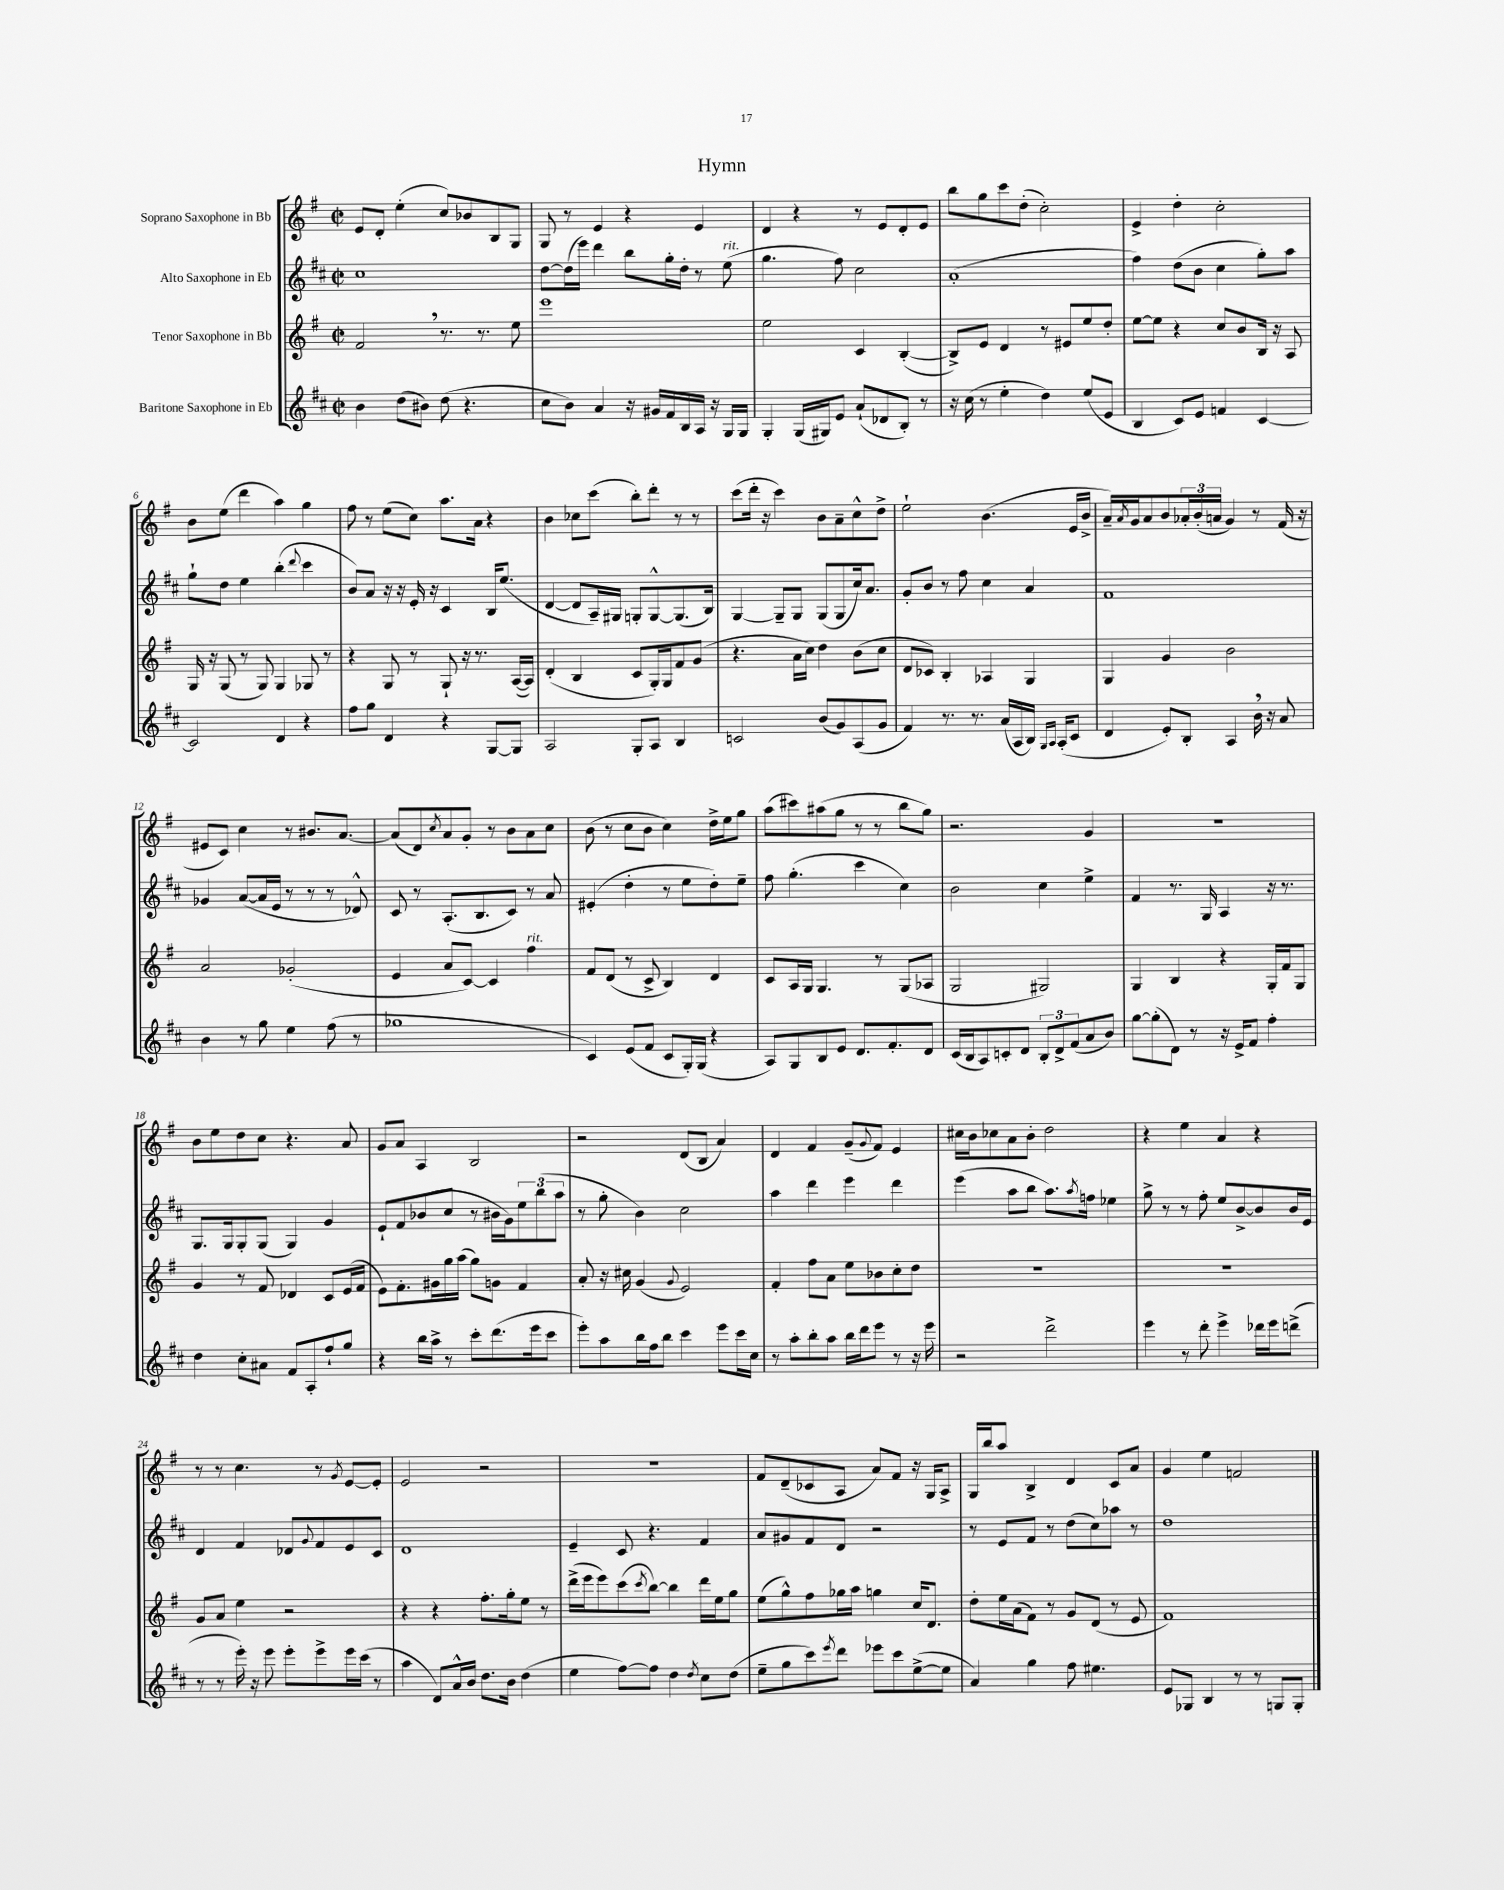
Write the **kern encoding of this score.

**kern	**kern	**kern	**kern
*part4	*part3	*part2	*part1
*staff4	*staff3	*staff2	*staff1
*I"Baritone Saxophone in Eb	*I"Tenor Saxophone in Bb	*I"Alto Saxophone in Eb	*I"Soprano Saxophone in Bb
*clefG2	*clefG2	*clefG2	*clefG2
*k[f#c#]	*k[f#]	*k[f#c#]	*k[f#]
*M2/2	*M2/2	*M2/2	*M2/2
*met(c|)	*met(c|)	*met(c|)	*met(c|)
=1	=1	=1	=1
4b\	2f#,/	1cc#	8e/L
.	.	.	8d'/J
(8dd\L	.	.	(4ee'\
8b#X\J)	.	.	.
(8dd\	8.r	.	8cc/L)
4.r	.	.	8b-X/
.	8.r	.	.
.	.	.	8B/
.	8ee\	.	8G/J
=2	=2	=2	=2
8cc#\L	1eee	[8dd\L	8G/
8b\J)	.	(16dd\L]	8r
.	.	16eee\JJ)	.
4a/	.	4ddd\	4e/
16r	.	8bb\L	4r
16g#X/LL	.	.	.
16f#/	.	16gg'\L	.
16B/	.	16dd'\JJ	.
16A/JJ	.	8r	4e/
16r	.	.	.
!	!	!LO:TX:a:i:t=rit.	!
16G/LL	.	(8ee\	.
16G/JJ	.	.	.
=3	=3	=3	=3
4G'/	2ee\	4.gg\	4d/
(16G/LL	.	.	4r
16G#X/J)	.	.	.
8e/J	.	8ff#\)	.
(8a`/L	4c/	2cc#\	8r
8d-X/	.	.	8e/L
8B'/J)	([4B'/	.	8d'/
8r	.	.	8e/J
=4	=4	=4	=4
16r	8B^/L])	(1a'	8bb\L
(16cc#\	.	.	.
8r	8e/J	.	8gg\
4ee'\	4d/	.	8ccc\
.	.	.	(8dd'\J
4dd\)	8r	.	2cc'\)
.	8e#X/L	.	.
(8ee/L	8ee/	.	.
8e/J	8dd'/J	.	.
=5	=5	=5	=5
4B/	[8ee\L	4ff#\)	4e^/
.	8ee\J]	.	.
8c#/L)	4r	(8dd\L	4dd'\
8e/J	.	8b\J	.
4fn/	8cc/L	4cc#\	2cc'\
.	8b/	.	.
[4c#/	16B/Jk	8gg'\L)	.
.	16r	.	.
.	8A/	8aa\J	.
!!LO:LB:g=z
=6	=6	=6	=6
2c#/]	16G/	8gg`\L	8b\L
.	16r	.	.
.	(8G/	8dd\J	(8ee\J
.	8r	4ee\	4ddd\
.	8G/)	.	.
4d/	4G/	(4bb'\	4aa\)
.	.	8qqddd/	.
4r	8G-X/	4ccc#\	4gg\
.	8r	.	.
=7	=7	=7	=7
8ff#\L	4r	8b/L)	8ff#\
8gg\J	.	8a/J	8r
4d/	8G/	16r	(8ee\L
.	.	16r	.
.	8r	16e'/	8cc\J)
.	.	16r	.
4r	8G`/	4c#/	8.aa\L
.	16r	.	.
.	8.r	.	16a\Jk
[8G/L	.	16B/KL	4r
.	.	(8.ee/J	.
8G/J]	([16A/LL	.	.
.	16A/JJ])	.	.
=8	=8	=8	=8
2A/	(4d'/	[4d/	4b\
.	4B/	8d/L]	8cc-X\L
.	.	16A~/L)	(8ccc\J
.	.	16G#X/JJ	.
8G'/L	8c/L	8Gn'/L	8bb'\L)
8A/J	16G'/L)	[8G^^/	8ddd'\J
.	16G/J	.	.
4B/	8f#/	(8.G/]	8r
.	(8g/J	.	8r
.	.	16B/Jk)	.
=9	=9	=9	=9
2cn/	4.r	[4G/	(8ccc\L
.	.	.	16ddd'\Jk
.	.	.	16r
.	.	8G~/L]	4ccc\)
.	16a\LL	8G/J	.
.	16cc\JJ)	.	.
(8b/L	4dd\	(8G/L	8b\L
8g/)	.	8G/	8a~\
(8A/	(8b\L	16cc#/k)	8cc^^\
.	.	8.a/J	.
8g/J	8cc\J	.	8dd^\J
=10	=10	=10	=10
4f#/)	8d/L	8g'/L	2ee`\
.	8c-X/J)	8b/J	.
8.r	4B'/	8r	.
.	.	8ff#\	.
8.r	.	.	.
.	4A-X/	4cc#\	(4.b\
(16a/LL	.	.	.
16A/	.	.	.
16B/JJ)	4G/	4a/	.
16qqG/LL	.	.	.
16qqA/JJ	.	.	.
(16A'/KL	.	.	.
8c#/J	.	.	16e/LL
.	.	.	16b^/JJ
=11	=11	=11	=11
4d/	4G/	1f#	16a~/LL)
.	.	.	8qa/
.	.	.	16g/J
.	.	.	8a/
8e'/L)	4g/	.	8b/
8B'/J	.	.	24a-X'/L
.	.	.	(24b'/
.	.	.	24an/JJ
4A/	2b\	.	4g/)
16b,\	.	.	8r
16r	.	.	.
8a/	.	.	(16f#/
.	.	.	16r
!!LO:LB:g=z
=12	=12	=12	=12
4b\	2a/	4g-X/	8e#X/L
.	.	.	8c/J)
8r	.	([8a/L	4cc\
8gg\	.	16a/L]	.
.	.	16e/JJ	.
4ee\	(2g-X'/	8r	8r
.	.	8r	8.b#X/L
(8ff#\	.	8r	.
.	.	.	[8.a/J
8r	.	8d-X^^/)	.
=13	=13	=13	=13
1gg-X	4e/	8c#/	(8a/L]
.	.	8r	8d/)
.	.	.	8qcc/
.	8a/L	(8.A'/L	8a/
.	[8c/J)	.	8g'/J
.	.	8.B/	.
.	4c/]	.	8r
.	.	8c#/J)	8b\L
!	!LO:TX:a:i:t=rit.	!	!
.	4ff#\	8r	8a\
.	.	8a/	8cc\J
=14	=14	=14	=14
4c#/)	8f#/L	(4e#X'/	(8b\
.	(8d/J	.	8r
(8e/L	8r	4dd'\	8cc\L
8f#/J	8c^/	.	8b\J
8c#/L	4B/)	8r	4cc\)
16G'/L)	.	8ee\L	.
(16G/JJ	.	.	.
4r	4d/	8dd'\)	16dd^\LL
.	.	.	16ee\J
.	.	8ee~\J	8gg\J
=15	=15	=15	=15
8A/L)	8c/L	8ff#\	(8aa\L
8G/	16A/L	(4.gg'\	8ccc#X\)
.	16G/JJ	.	.
8B/	4.G/	.	(8aa#X\
8e/J	.	.	8gg\J
8.d/L	.	4ccc#\	8r
.	8r	.	8r
8.f#'/	.	.	.
.	(8G/L	4cc#\)	8bb\L
8d/J	8A-X/J	.	8gg\J)
=16	=16	=16	=16
(16c#/LL	2G/	2b\	2.r
16B/J	.	.	.
8A/)	.	.	.
8cn'/	.	.	.
8d/J	.	.	.
12B'/L	2G#X/)	4cc#\	.
12d^/	.	.	.
(12f#/	.	.	.
8a/	.	4ee^\	4g/
8b/J)	.	.	.
=17	=17	=17	=17
[8gg\L	4G/	4f#/	1r
(8gg'\]	.	.	.
8d\J)	4B/	8.r	.
8r	.	.	.
.	.	16G/	.
16r	4r	4A/	.
16e^/KL	.	.	.
8f#/J	.	.	.
4ff#'\	16G'/LL	16r	.
.	16f#/J	8.r	.
.	8G/J	.	.
!!LO:LB:g=z
=18	=18	=18	=18
4dd\	4g/	8.G/L	8b\L
.	.	.	8ee\
.	.	16G/k	.
8cc#'\L	8r	8G'/	8dd\
8a#X\J	8f#/	(8G/J	8cc\J
8f#/L	4d-X/	4G/)	4.r
8A'/	.	.	.
8ff#`/	8c/L	4g/	.
8gg/J	(16e/L	.	8a/
.	16f#/JJ	.	.
=19	=19	=19	=19
4r	8e\L)	8e`/L	8g/L
.	8.f#'\	8f#/	8a/J
16bb\LL	.	(8b-X/	4A/
16aa^\JJ	16g#X\L	.	.
8r	16gg\	8cc#/J	.
.	(16aa\JJ	.	.
8ccc#'\L	8gg\L)	8r	2B/
(8.ddd\	8gn\J	16b#X\LL	.
.	.	16g\J)	.
.	4f#/	12ee\	.
16eee\k	.	.	.
.	.	(12bb\	.
8ccc#\J	.	.	.
.	.	12aa\J	.
=20	=20	=20	=20
8eee'\L)	8a'/	8r	2r
8aa\	16r	8gg'\	.
.	16cc#X\	.	.
16bb\L	(4g/	4b\)	.
16ff#\J	.	.	.
8bb\J	.	.	.
.	8qqg/	.	.
4ccc#\	2e/)	2cc#\	(8d/L
.	.	.	8B/J
8eee\L	.	.	4a/)
16ccc#\L	.	.	.
16cc#\JJ	.	.	.
=21	=21	=21	=21
8r	4f#'/	4aa\	4d/
8aa'\L	.	.	.
8bb'\	8ff#\L	4ddd\	4f#/
8aa\J	8a\J	.	.
16bb\LL	8ee\L	4eee\	(8g~/L
16ddd\J	.	.	.
.	.	.	8qqg/
8eee\J	8b-X\	.	8f#/J)
8r	8cc'\	4ddd\	4e/
16r	8dd\J	.	.
16eee\	.	.	.
=22	=22	=22	=22
2r	1r	(4eee\	16cc#X\LL
.	.	.	16b\J
.	.	.	8cc-X\
.	.	8aa\L	8a\
.	.	8bb\J	8b'\J
2ddd^\	.	8.aa\L)	2dd\
.	.	8qaa/	.
.	.	16ffn\Jk	.
.	.	4ee-X\	.
=23	=23	=23	=23
4eee\	1r	8gg^\	4r
.	.	8r	.
8r	.	8r	4ee\
8ddd'\	.	8ff#'\	.
4eee^\	.	8ee/L	4a/
.	.	[8b^/	.
16ddd-X\LL	.	8b/]	4r
16eee\J	.	.	.
(8dddn^\J	.	16b/L	.
.	.	16e/JJ	.
!!LO:LB:g=z
=24	=24	=24	=24
8r	8g/L	4d/	8r
8r	8a/J	.	8r
16eee'\)	4ee\	4f#/	4.cc\
16r	.	.	.
8eee\	.	.	.
8eee'\L	2r	8d-X/L	.
.	.	8qqg/	.
8eee^\	.	8f#/	8r
.	.	.	8qg/
16eee\L	.	8e/	[8e/L
(16ccc#\JJ	.	.	.
8r	.	8c#/J	8e'/J]
=25	=25	=25	=25
4aa\	4r	1d	2e/
8d/L)	4r	.	.
16a^^/L	.	.	.
16b/JJ	.	.	.
8.dd\L	8.ff#'\L	.	2r
16b\Jk	16gg'\k	.	.
(4dd\	8ee\J	.	.
.	8r	.	.
=26	=26	=26	=26
4ee\	(16ddd^\LL	4e~/	1r
.	16eee\J	.	.
.	8eee\)	.	.
[8ff#\L)	(8ccc\	8c#/	.
.	8qccc/	.	.
8ff#\J]	[8bb\J)	4.r	.
4dd\	4bb\]	.	.
8qdd/	.	.	.
8cc#\L	16ddd\LL	4f#/	.
.	16ee\J	.	.
(8dd\J	8gg\J	.	.
=27	=27	=27	=27
8ee~\L	(8ee\L	8a/L	8f#/L
8gg\	8gg^^\)	8g#X/	(8d~/
8ccc#\)	8ff#\	8f#/	8c-X/
8qeee/	.	.	.
8ddd\J	16gg-X\L	8d/J	8A/J
.	16aa\JJ	.	.
8eee-X\L	4ggn\	2r	8a/L)
8ccc#\	.	.	8f#/J
([8ee^\	16cc/KL	.	16r
.	8.d/J	.	16G/KL
8ee\J]	.	.	8A^/J
=28	=28	=28	=28
4a/)	8dd'\L	8r	16G/LL
.	.	.	16bb/J
.	16ee\L	8e/L	8aa/J
.	(16a\J	.	.
4gg\	8f#\J)	8f#/J	4B^/
.	8r	8r	.
8ff#\	8g/L	(8dd\L	4d/
4.ee#X\	(8d/J	8cc#\)	.
.	8r	8aa-X\J	8c/L
.	8e/	8r	8a/J
=29	=29	=29	=29
8e/L	1f#)	1dd	4g/
8G-X/J	.	.	.
4B/	.	.	4ee\
8r	.	.	2fn/
8r	.	.	.
8Gn/L	.	.	.
8G'/J	.	.	.
==	==	==	==
*-	*-	*-	*-
